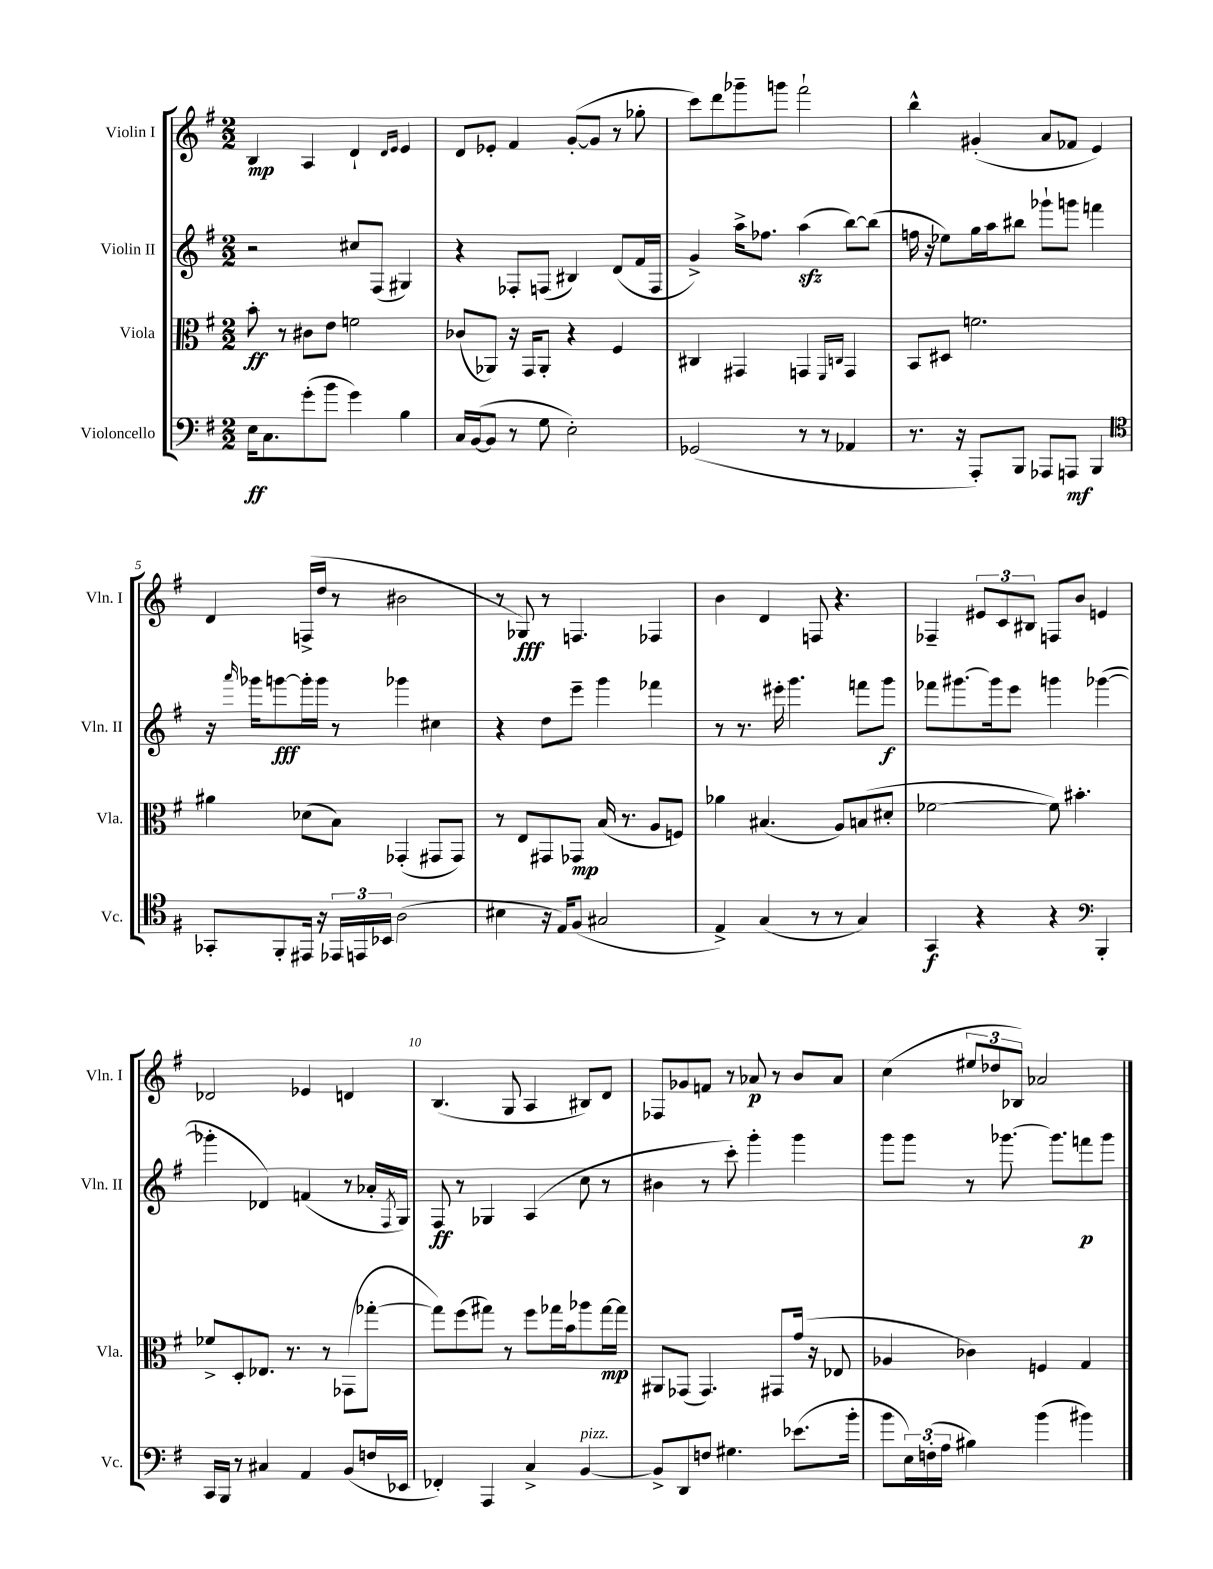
<<
\new StaffGroup <<
\new Staff = "s0" \with { instrumentName = "Violin I" shortInstrumentName = "Vln. I" } {
    \clef treble \key g \major \numericTimeSignature \time 2/2
    b4\mp a4 d'4-! \grace { d'16 e'16 } e'4 |
    d'8 ees'8-. fis'4 g'8~-.( g'8 r8 ges''8-. |
    c'''8) d'''8 ges'''8-- g'''8 fis'''2-! |
    b''4-^ gis'4-.( a'8 fes'8 e'4) |
    d'4 f16->( d''16 r8 bis'2 |
    r8 ges8\fff) r8 f4. fes4 |
    b'4 d'4 f8 r4. |
    fes4-- \tuplet 3/2 { eis'8 c'8 bis8 } f8 b'8 e'4 |
    des'2 ees'4 d'4 |
    b4.( g8 a4 bis8) d'8 |
    fes8 ges'8 f'8 r8 aes'8\p r8 b'8 aes'8 |
    c''4( \tuplet 3/2 { eis''8 des''8 bes8) } aes'2 \bar "|." |
}
\new Staff = "s1" \with { instrumentName = "Violin II" shortInstrumentName = "Vln. II" } {
    \clef treble \key g \major \numericTimeSignature \time 2/2
    r2 cis''8 fis8( gis4) |
    r4 fes8-. f8( bis4) d'8( fis'16 f16 |
    g'4->) a''16-> fes''8. a''4\sfz( b''8~) b''8( |
    f''16 r16 ees''8) g''16 a''16 bis''8 ges'''8-! g'''8 f'''4 |
    r16 \grace { a'''16 } ges'''16 g'''8~\fff g'''16-. g'''16 r8 ges'''4 cis''4 |
    r4 d''8 e'''8-- g'''4 fes'''4 |
    r8 r8. eis'''16-. g'''4. f'''8 g'''8\f |
    fes'''8 gis'''8.~ gis'''16 e'''8 g'''4 ges'''4~( |
    ges'''4-. des'4) f'4( r8 aes'16-. \acciaccatura { fis8 } g16) |
    fis8\ff r8 ges4 a4( c''8 r8 |
    bis'4 r8 c'''8-.) g'''4-. g'''4 |
    g'''8 g'''8 r8 ges'''8.~ ges'''8. f'''8\p ges'''8 \bar "|." |
}
\new Staff = "s2" \with { instrumentName = "Viola" shortInstrumentName = "Vla." } {
    \clef alto \key g \major \numericTimeSignature \time 2/2
    b'8-.\ff r8 cis'8 e'8 f'2 |
    ces'8( aes,8) r16 g,16 aes,8-. r4 fis4 |
    cis4 gis,4 g,4 \grace { fis,16 c16 } g,4 |
    b,8 dis8 f'2. |
    ais'4 des'8( b8) ges,4-.( gis,8 gis,8) |
    r8 e8 gis,8 ges,8\mp b16( r8. a8 f8) |
    aes'4 bis4.( a8) b8( dis'8-. |
    fes'2~ fes'8) bis'4.-. |
    fes'8-> d8-. ees8. r8. r8 ges,8( ges''8~-. |
    ges''8) fis''8( gis''8) r8 fis''8 ges''16 b'16 aes''8 ges''16~\mp ges''16 |
    ais,8 ges,8( ges,4.) gis,8 g'16( r16 ees8 |
    aes4 ces'4) f4 g4 \bar "|." |
}
\new Staff = "s3" \with { instrumentName = "Violoncello" shortInstrumentName = "Vc." } {
    \clef bass \key g \major \numericTimeSignature \time 2/2
    e16\ff c8. g'8-.( b'8 g'4) b4 |
    c16 b,16~( b,8 r8 g8 e2-.) |
    ges,2( r8 r8 aes,4 |
    r8. r16 a,,8-.) b,,8 aes,,8 a,,8\mf b,,4 |
    \clef tenor ges,8-. fis,8-. eis,16 r16 \tuplet 3/2 { ees,16 e,16 bes,16 } a2( |
    bis4 r16 e16) fis8( gis2 |
    e4->) g4( r8 r8 g4) |
    g,4\f r4 r4 \clef bass b,,4-. |
    c,16 b,,16 r8 cis4 a,4 b,8( f16 ees,16 |
    fes,4-.) a,,4 c4-> b,4~^\markup { \italic "pizz." } |
    b,8-> d,8 f8 gis4. ees'8.( b'16-. |
    b'8 \tuplet 3/2 { e16) f16-.( a16 } bis4) b'4( bis'4) \bar "|." |
}
>>
>>
\layout { \context { \Score \override BarNumber.break-visibility = ##(#f #t #t) barNumberVisibility = #(every-nth-bar-number-visible 5) } }
